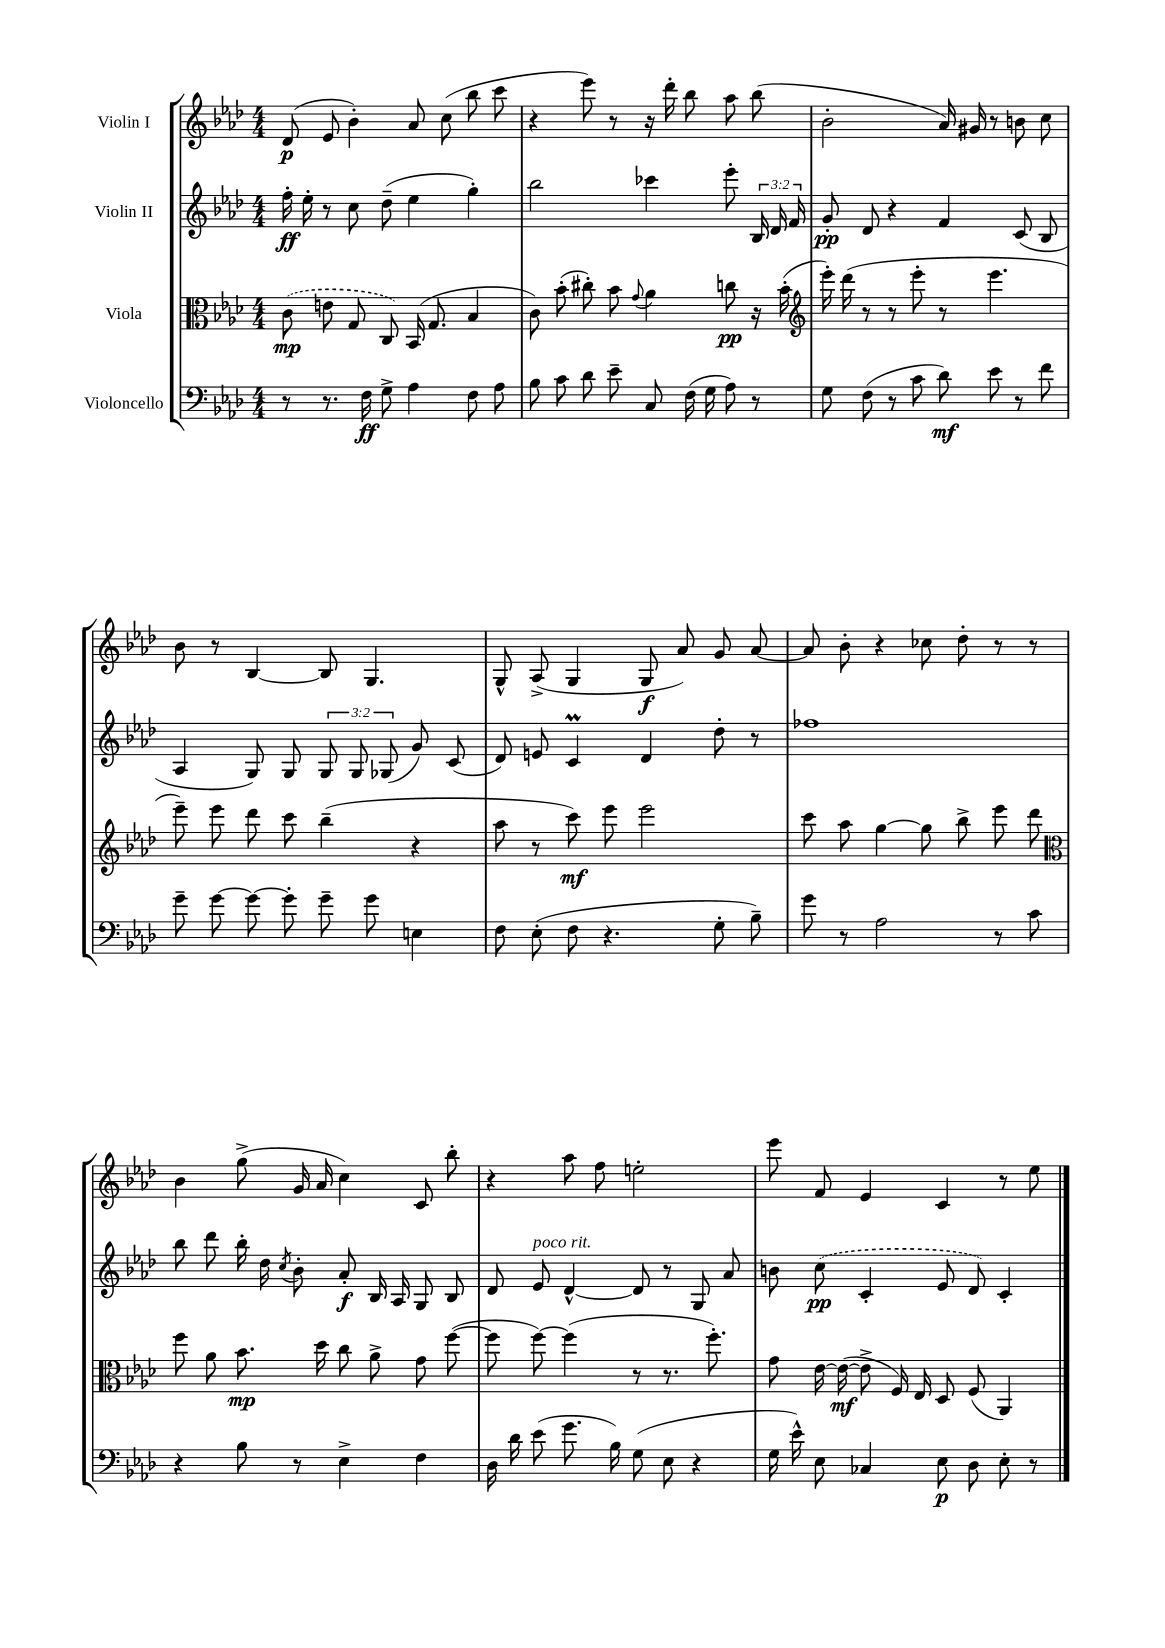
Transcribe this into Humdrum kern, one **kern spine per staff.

**kern	**kern	**kern	**kern
*staff4	*staff3	*staff2	*staff1
*clefF4	*clefC3	*clefG2	*clefG2
*k[b-e-a-d-]	*k[b-e-a-d-]	*k[b-e-a-d-]	*k[b-e-a-d-]
*M4/4	*M4/4	*M4/4	*M4/4
8r	(8c\	16ff'\	(8d-/
.	.	16ee-'\	.
8.r	8e\	8r	8e-/
.	8G/	8cc\	4b-'\)
16F\	.	.	.
8G^\	8C/)	(8dd-~\	.
4A-\	(16BB-/	4ee-\	8a-/
.	8.G/	.	.
.	.	.	(8cc\
8F\	4B-/	4gg'\)	8bb-\
8A-\	.	.	8ccc\
=	=	=	=
8B-\	8c\)	2bb-\	4r
8c\	(8b-'\	.	.
8d-\	8cc#'\)	.	8eee-\)
8e-~\	8b-\	.	8r
.	8qqg/	.	.
8C/	4a-\	4ccc-\	16r
.	.	.	16ddd-'\
(16F\	.	.	8bb-\
16G\	.	.	.
8A-\)	8cc\	8eee-'\	8aa-\
8r	16r	24B-/	(8bb-\
.	.	24d-/	.
.	(16b-'\	.	.
.	.	24f/	.
=	=	=	=
*	*clefG2	*	*
8G\	16eee-'\)	8g'/	2b-'\
.	(16ddd-\	.	.
(8F\	8r	8d-/	.
8r	8r	4r	.
8c\	8eee-'\	.	.
8d-\)	8r	4f/	16a-/)
.	.	.	16g#/
8e-\	4.eee-\	.	8r
8r	.	(8c/	8b\
8f\	.	8B-/	8cc\
=	=	=	=
8g~\	8eee-~\)	4A-/	8b-\
[8g\	8eee-\	.	8r
8g\_	8ddd-\	8G/)	[4B-/
8g'\]	8ccc\	8G/	.
8g~\	(4bb-~\	12G/	8B-/]
.	.	12G/	.
8g\	.	.	4.G/
.	.	(12G-/	.
4E\	4r	8g/)	.
.	.	(8c/	.
=	=	=	=
8F\	8aa-\	8d-/)	8G^^/
(8E-'\	8r	8e/	(8A-^/
8F\	8ccc\)	4c/	4G/
4.r	8eee-\	.	.
.	2eee-\	4d-/	8G/
.	.	.	8a-/)
8G'\	.	8dd-'\	8g/
8B-~\)	.	8r	[8a-/
=	=	=	=
8g\	8ccc\	1ff-	8a-/]
8r	8aa-\	.	8b-'\
2A-\	[4gg\	.	4r
.	8gg\]	.	8cc-\
.	8bb-^\	.	8dd-'\
8r	8eee-\	.	8r
8c\	8ddd-\	.	8r
=	=	=	=
*	*clefC3	*	*
4r	8ff\	8bb-\	4b-\
.	8a-\	8ddd-\	.
8B-\	8.b-\	16bb-'\	(8gg^\
.	.	16dd-\	.
.	.	8qcc/	.
8r	.	8b-'\	16g/
.	16dd-\	.	16a-/
4E-^\	8cc\	8a-'/	4cc\)
.	8a-^\	16B-/	.
.	.	16A-/	.
4F\	8g\	8G/	8c/
.	([8ff\	8B-/	8bb-'\
=	=	=	=
16D-\	8ff\]	8d-/	4r
16d-\	.	.	.
(8e-\	[8ff\)	8e-/	.
8.g\	(4ff\]	[4d-^^/	8aa-\
.	.	.	8ff\
16B-\)	.	.	.
(8G\	8r	8d-/]	2ee'\
8E-\	8.r	8r	.
4r	.	8G/	.
.	8.ff'\)	.	.
.	.	8a-/	.
=	=	=	=
16G\	8g\	8b\	8eee-\
16e-^^\)	.	.	.
8E-\	[16e-\	(8cc\	8f/
.	(16e-\_	.	.
4C-/	8e-^\]	4c'/	4e-/
.	16F/)	.	.
.	16E-/	.	.
8E-\	8D-/	8e-/	4c/
8D-\	(8F/	8d-/)	.
8E-'\	4AA-/)	4c'/	8r
8r	.	.	8ee-\
==	==	==	==
*-	*-	*-	*-
